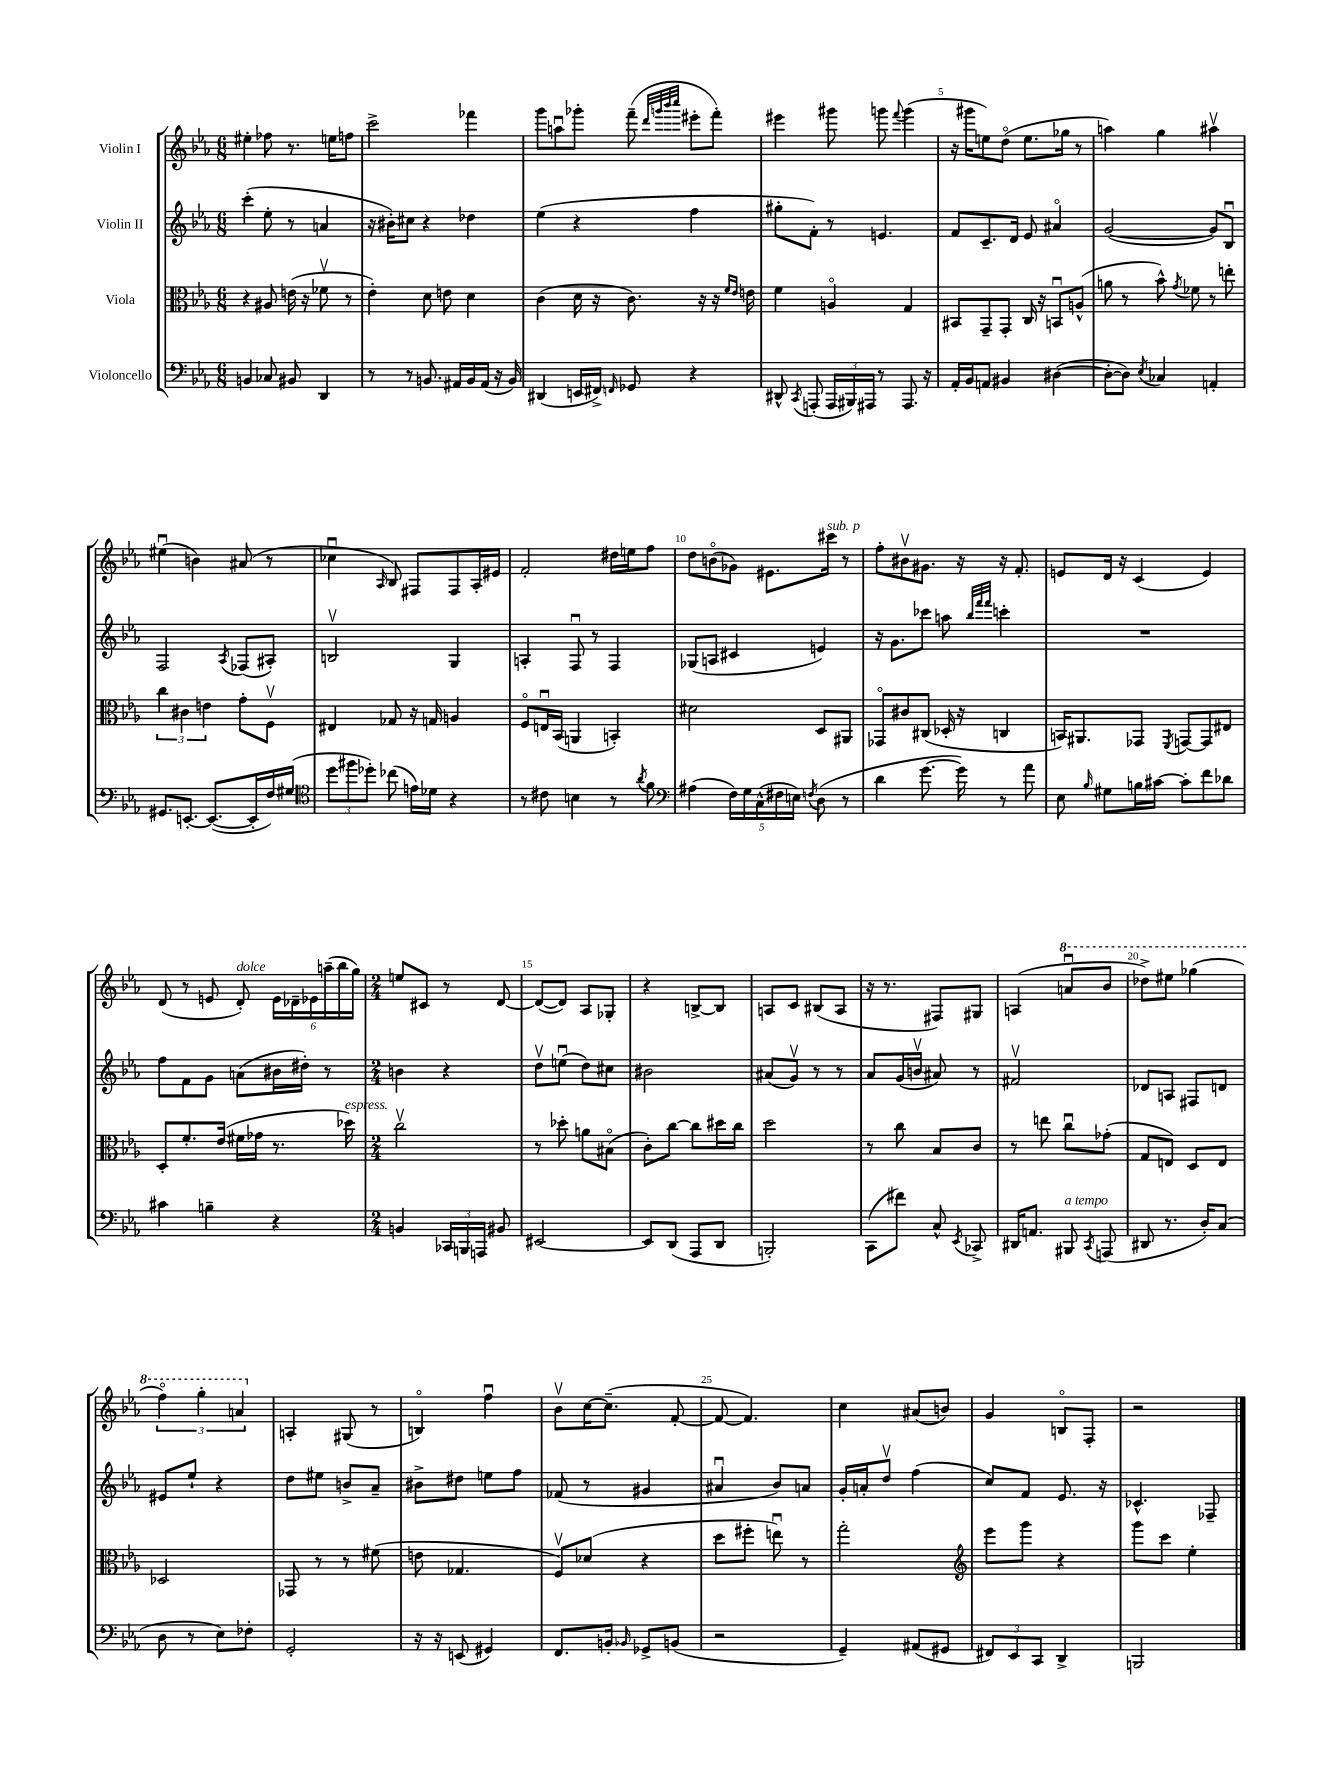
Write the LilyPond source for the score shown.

<<
\new StaffGroup <<
\new Staff = "s0" \with { instrumentName = "Violin I" } {
    \clef treble \key ees \major \numericTimeSignature \time 6/8
    \autoBeamOff eis''4-. fes''8 r8. e''16[ f''8] |
    c'''2-> fes'''4 |
    g'''8[ a''8\downbow ges'''8]-. f'''8--( \grace { d'''32[ g'''32 bes'''32 c''''32] } eis'''8[-. f'''8]-.) |
    eis'''4 gis'''8 g'''8 \appoggiatura { f'''8 } g'''4( |
    r16 gis'''16[ e''8) d''8]\flageolet( e''8.[ ges''16] r8 |
    a''4) g''4 ais''4\upbow |
    eis''4\downbow( b'4) ais'8( r8 |
    ces''4\downbow \grace { aes16 } bes8) fis8[ fis8 aes16-. eis'16] |
    f'2-. dis''16[ e''16 f''8] |
    d''8[ b'8\flageolet( ges'8]) eis'8.[ cis'''16]^\markup { \italic "sub. p" } r8 |
    f''8[-. bis'8\upbow gis'8.] r16 r16 f'8.-. |
    e'8[ d'16] r16 c'4( e'4) |
    d'8( r8 e'8 d'8-.^\markup { \italic "dolce" }) \tuplet 6/4 { e'16[ des'16-- ees'16 a''16--( bes''16 g''16]) } |
    \numericTimeSignature \time 2/4 e''8[ cis'8] r8 d'8~ |
    d'8[~( d'8]) aes8[ ges8]-. |
    r4 b8[~-> b8] |
    a8[ c'8] bis8[( a8] |
    r16 r8. fis8[) gis8] |
    a4( \ottava #1 a''8[\downbow bes''8] |
    des'''8[->) eis'''8] ges'''4( |
    \tuplet 3/2 { f'''4\flageolet) g'''4-. a''4 \ottava #0 } |
    a4-. gis8( r8 |
    b4\flageolet) f''4\downbow |
    bes'8[\upbow c''16~ c''8.]--( f'8~-. |
    f'8~ f'4.) |
    c''4 ais'8[( b'8]) |
    g'4 b8[\flageolet f8]-. |
    r2 \bar "|." |
}
\new Staff = "s1" \with { instrumentName = "Violin II" } {
    \clef treble \key ees \major \numericTimeSignature \time 6/8
    \autoBeamOff c'''4-.( ees''8-. r8 a'4 |
    r16 bis'16[-.) cis''8] r4 des''4 |
    ees''4( r4 f''4 |
    gis''8[-. f'8]-.) r8 e'4. |
    f'8[ c'8.-- d'16] ees'8 ais'4\flageolet |
    g'2~( g'8[) bes8]\downbow |
    f2 \acciaccatura { aes8 } fes8[( ais8]-.) |
    b2\upbow g4 |
    a4-. f8\downbow r8 f4 |
    ges8[( a8] cis'4 e'4) |
    r16 g'8.[ ces'''8] a''8 \grace { bes''32[ f'''32 f'''32] } c'''4-. |
    R2. |
    f''8[ f'8 g'8] a'8[( bis'16 dis''16]-.) r8 |
    \numericTimeSignature \time 2/4 b'4 r4 |
    d''8[\upbow e''8]\downbow( d''8[) cis''8] |
    bis'2 |
    ais'8[( g'8]\upbow) r8 r8 |
    aes'8[ g'16( b'16]\upbow ais'8) r8 |
    fis'2\upbow |
    des'8[ a8] fis8[ d'8] |
    eis'8[ ees''8]-! r4 |
    d''8[ eis''8] b'8[-> aes'8]-- |
    bis'8[-> dis''8] e''8[ f''8] |
    fes'8( r8 gis'4 |
    ais'4\downbow bes'8[) a'8] |
    g'16[-. a'16-. d''8]\upbow f''4( |
    c''8[) f'8] ees'8. r16 |
    ces'4.-^ fes8-- \bar "|." |
}
\new Staff = "s2" \with { instrumentName = "Viola" } {
    \clef alto \key ees \major \numericTimeSignature \time 6/8
    \autoBeamOff r4 ais8 e'16( r16 fes'8\upbow r8 |
    ees'4-.) d'8 e'8 d'4 |
    c'4( d'16 r16 c'8.) r16 r16 \grace { f'16[ ees'16] } e'16 |
    f'4 a4\flageolet g4 |
    bis,8[ g,8-- g,8]-. c16 r16 b,8[\downbow a8]-^( |
    a'8 r8 bes'8-^) \acciaccatura { g'8 } fes'8 r8 e''8-. |
    \tuplet 3/2 { c''4 cis'4 e'4 } g'8[-. f8]\upbow |
    eis4 ges8 r16 g16 a4 |
    f8[\flageolet e16\downbow bes,16]( a,4 b,4-.) |
    dis'2 d8[ ais,8] |
    ges,8[\flageolet cis'8 cis8]( des16-. r16 c4 |
    b,16[) ais,8. ges,8] \acciaccatura { f,8 } g,8[~ g,8 eis8] |
    d8[-. f'8.-. ees'16]( fis'16[ ges'16] r8. des''16^\markup { \italic "espress." }) |
    \numericTimeSignature \time 2/4 c''2\upbow |
    r8 des''8-. a'8[ bis8]\flageolet( |
    c'8[-.) c''8]~ c''8[ dis''16 c''16] |
    d''2 |
    r8 c''8 bes8[ c'8] |
    r8 e''8 c''8[\downbow ges'8]-.( |
    g8[ e8]) d8[ e8] |
    des2 |
    ges,8 r8 r8 fis'8( |
    e'8 ges4. |
    f8[\upbow) des'8]( r4 |
    d''8[ fis''8]-. e''8\downbow) r8 |
    g''2-. |
    \clef treble ees'''8[ g'''8] r4 |
    g'''8[ c'''8] ees''4-. \bar "|." |
}
\new Staff = "s3" \with { instrumentName = "Violoncello" } {
    \clef bass \key ees \major \numericTimeSignature \time 6/8
    \autoBeamOff b,4 ces8 bis,8 d,4 |
    r8 r8 b,8. ais,16[ b,16 ais,16]( r16 b,16) |
    dis,4( e,16[ fis,16]->) \grace { f,16 } ges,8 r4 |
    dis,8-^ \acciaccatura { c,8 } a,,8-.( \tuplet 3/2 { a,,16[ bis,,16) ais,,16] } r8 ais,,8. r16 |
    aes,16[-. bes,16 a,8] bis,4 dis4~( |
    dis8[~-. dis8]) \acciaccatura { ees8 } ces4 a,4-. |
    gis,8.[ e,8.]~-. e,8.[~( e,16-. f16) gis16]( |
    \clef tenor \tuplet 3/2 { d''8[ fis''8 des''8]-.) } ces''8( e'16[) des'16] r4 |
    r8 cis'8 b4 r8 \acciaccatura { aes'8 } f'8 |
    \clef bass ais4( \tuplet 5/4 { f16[) g16 c16-^( fis16 e16]) } \acciaccatura { f8 } d8( r8 |
    d'4 g'8.~ g'16) r8 aes'8 |
    ees8 \grace { bes16 } gis8[ b16 cis'16]~ cis'8[-. f'8 des'8] |
    cis'4 b4-- r4 |
    \numericTimeSignature \time 2/4 b,4 \tuplet 3/2 { ces,16[ b,,16 a,,16] } bis,8 |
    eis,2~ |
    eis,8[ d,8]( aes,,8[ d,8] |
    b,,2-.) |
    c,8[( fis'8]) c8-^ \acciaccatura { ees,8 } ces,8-> |
    dis,16[ a,8.] bis,,8^\markup { \italic "a tempo" } \acciaccatura { c,8 } a,,8( |
    dis,8 r8. d16[-.) c8]( |
    d8 r8 ees8[) fes8]-. |
    g,2-. |
    r16 r16 e,8( gis,4) |
    f,8.[ b,16]-. \grace { bes,16 } ges,8[-> b,8]( |
    r2 |
    g,4--) ais,8[( gis,8] |
    \tuplet 3/2 { fis,8[) ees,8 c,8] } d,4-> |
    b,,2 \bar "|." |
}
>>
>>
\layout { \context { \Score \override BarNumber.break-visibility = ##(#f #t #t) barNumberVisibility = #(every-nth-bar-number-visible 5) } }
